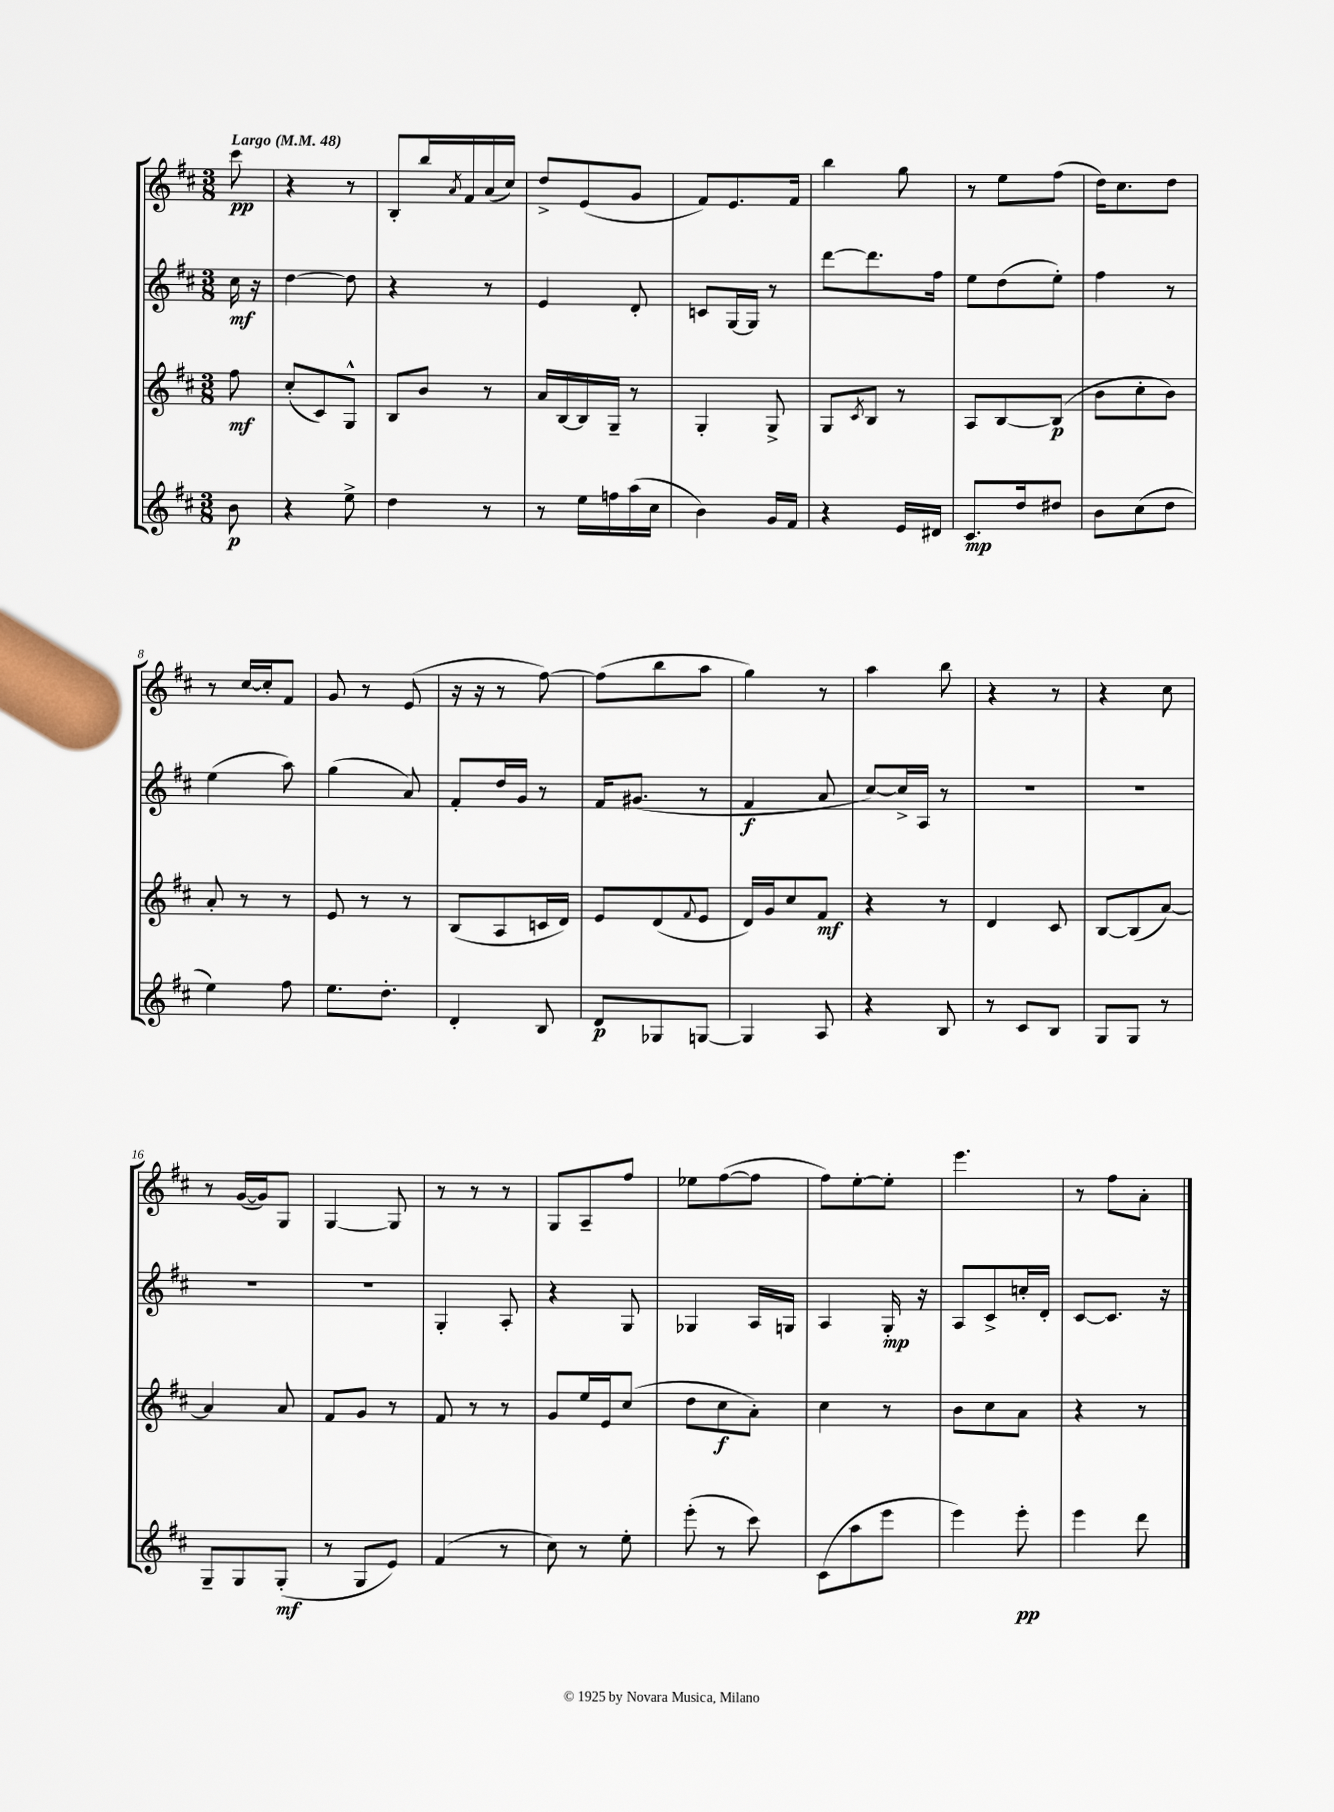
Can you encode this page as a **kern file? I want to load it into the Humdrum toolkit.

**kern	**kern	**kern	**kern
*staff4	*staff3	*staff2	*staff1
*clefG2	*clefG2	*clefG2	*clefG2
*k[f#c#]	*k[f#c#]	*k[f#c#]	*k[f#c#]
*M3/8	*M3/8	*M3/8	*M3/8
*MM48	*MM48	*MM48	*MM48
8b\	8ff#\	16cc#\	8ccc#\
.	.	16r	.
=	=	=	=
4r	(8cc#'/L	[4dd\	4r
.	8c#/)	.	.
8ee^\	8G^^/J	8dd\]	8r
=	=	=	=
4dd\	8B/L	4r	8B'/L
.	8b/J	.	16bb/L
.	.	.	8qa/
.	.	.	16f#/
8r	8r	8r	(16a/
.	.	.	16cc#/JJ)
=	=	=	=
8r	16a/LL	4e/	8dd^/L
.	[16B/	.	.
16ee\LL	16B/]	.	(8e/
16ff\	16G~/JJ	.	.
(16aa\	8r	8d'/	8g/J
16cc#\JJ	.	.	.
=	=	=	=
4b\)	4G'/	8c/L	8f#/L)
.	.	[16G/L	8.e/
.	.	16G/]JJ	.
16g/LL	8G^/	8r	.
16f#/JJ	.	.	16f#/Jk
=	=	=	=
4r	8G/L	[8ddd\L	4bb\
.	8qc#/	.	.
.	8B/J	8.ddd\]	.
16e/LL	8r	.	8gg\
16d#/JJ	.	16ff#\Jk	.
=	=	=	=
8.c#/L	8A/L	8ee\L	8r
.	[8B/	(8dd\	8ee\L
16dd/k	.	.	.
8dd#/J	(8B/]J	8ee'\J)	(8ff#\J
=	=	=	=
8b\L	8b\L	4ff#\	16dd\LK)
.	.	.	8.cc#\
(8cc#\	8cc#'\	.	.
8dd\J	8b\J)	8r	8dd\J
=	=	=	=
4ee\)	8a'/	(4ee\	8r
.	8r	.	[16cc#/LL
.	.	.	16cc#'/]J
8ff#\	8r	8aa\)	8f#/J
=	=	=	=
8.ee\L	8e/	(4gg\	8g/
.	8r	.	8r
8.dd'\J	.	.	.
.	8r	8a/)	(8e/
=	=	=	=
4d'/	(8B/L	8f#'/L	16r
.	.	.	16r
.	8A/	16dd/L	8r
.	.	16g/JJ	.
8B/	16c/L	8r	[8ff#\)
.	16d/JJ)	.	.
=	=	=	=
8d/L	8e/L	16f#/LK	(8ff#\]L
.	.	(8.g#/J	.
8G-/	(8d/	.	8bb\
.	8qqf#/	.	.
[8G/J	8e/J	8r	8aa\J
=	=	=	=
4G/]	16d/LL)	4f#/	4gg\)
.	16g/J	.	.
.	8cc#/	.	.
8A/	8f#/J	8a/	8r
=	=	=	=
4r	4r	[8cc#/L)	4aa\
.	.	16cc#^/]L	.
.	.	16A/JJ	.
8B/	8r	8r	8bb\
=	=	=	=
8r	4d/	4.r	4r
8c#/L	.	.	.
8B/J	8c#/	.	8r
=	=	=	=
8G/L	[8B/L	4.r	4r
8G/J	(8B/]	.	.
8r	[8a/J)	.	8cc#\
=	=	=	=
8G~/L	4a/]	4.r	8r
8G/	.	.	([16g/LL
.	.	.	16g/]J)
(8G'/J	8a/	.	8G/J
=	=	=	=
8r	8f#/L	4.r	[4G/
8G/L	8g/J	.	.
8e/J)	8r	.	8G/]
=	=	=	=
(4f#/	8f#/	4G'/	8r
.	8r	.	8r
8r	8r	8A'/	8r
=	=	=	=
8cc#\)	8g/L	4r	8G/L
8r	16ee/L	.	8A~/
.	16e/J	.	.
8ee'\	(8cc#/J	8G/	8ff#/J
=	=	=	=
(8eee'\	8dd\L	4G-/	8ee-\L
8r	8cc#\	.	([8ff#\
8ccc#\)	8a'\J)	16A/LL	8ff#\]J
.	.	16G/JJ	.
=	=	=	=
(8c#\L	4cc#\	4A/	8ff#\L)
8aa\	.	.	[8ee'\
8eee\J	8r	16G'/	8ee'\]J
.	.	16r	.
=	=	=	=
4eee\)	8b\L	8A/L	4.eee\
.	8cc#\	8c#^/	.
8eee'\	8a\J	16cc'/L	.
.	.	16d'/JJ	.
=	=	=	=
4eee\	4r	[8c#/L	8r
.	.	8.c#/]J	8ff#\L
8ddd\	8r	.	8a'\J
.	.	16r	.
==	==	==	==
*-	*-	*-	*-
